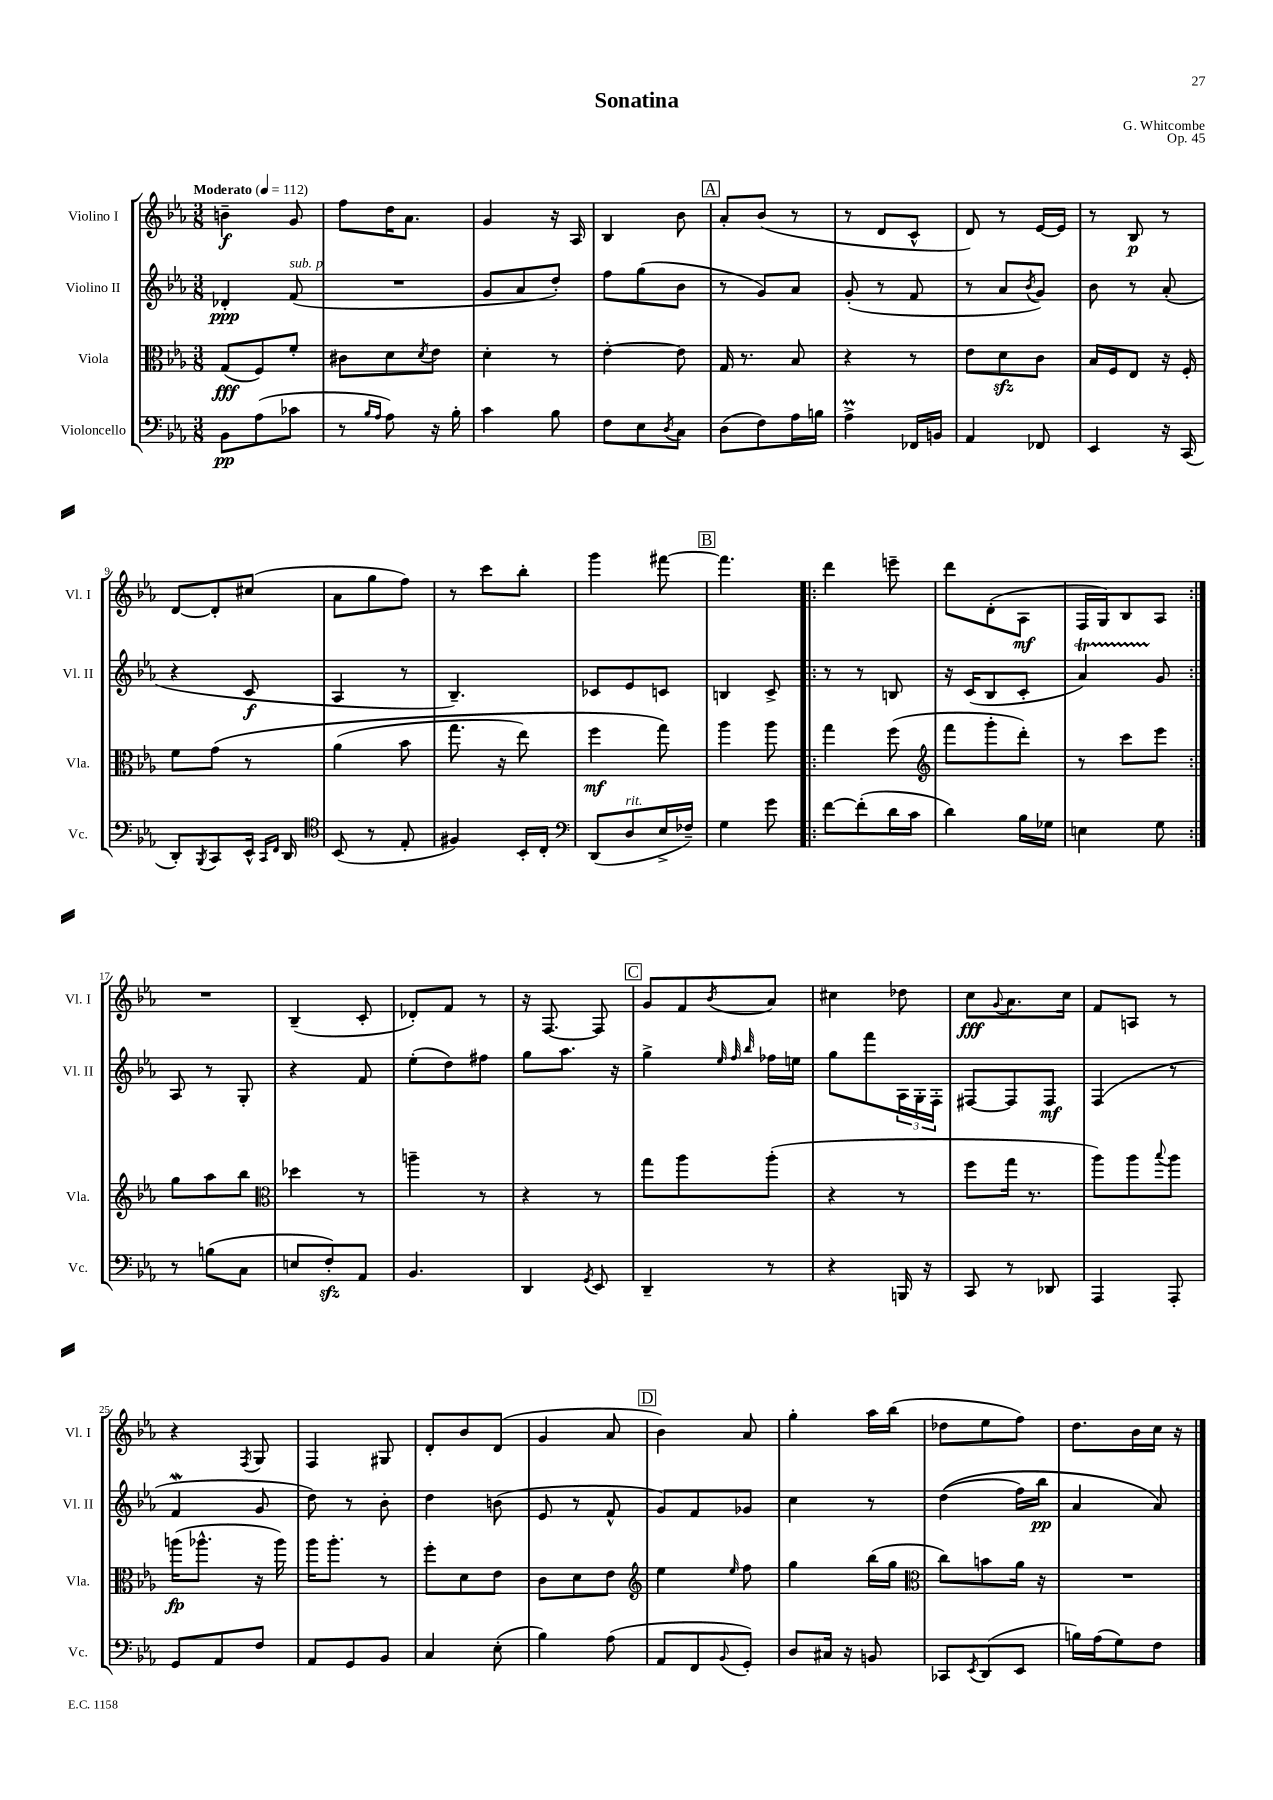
\header { title = "Sonatina" composer = "G. Whitcombe" opus = "Op. 45" }
<<
\new StaffGroup <<
\new Staff = "s0" \with { instrumentName = "Violino I" shortInstrumentName = "Vl. I" } {
    \clef treble \key ees \major \numericTimeSignature \time 3/8 \tempo "Moderato" 4 = 112
    b'4--\f g'8 |
    f''8 d''16 aes'8. |
    g'4 r16 aes16 |
    bes4 bes'8 |
    \mark \markup { \box "A" } aes'8-. bes'8( r8 |
    r8 d'8 c'8-^ |
    d'8) r8 ees'16~ ees'16 |
    r8 bes8\p r8 |
    d'8~ d'8-. cis''8( |
    aes'8 g''8 f''8) |
    r8 c'''8 bes''8-. |
    g'''4 fis'''8~ |
    \mark \markup { \box "B" } fis'''4. |
    \repeat volta 2 { d'''4 e'''8-- |
    d'''8 d'8-.( aes8\mf |
    f16 g16) bes8 aes8 | }
    R4. |
    bes4--( c'8-. |
    des'8-.) f'8 r8 |
    r16 f8.~ f8 |
    \mark \markup { \box "C" } g'8 f'8 \acciaccatura { bes'8 } aes'8 |
    cis''4 des''8 |
    c''8\fff \appoggiatura { g'8 } aes'8. c''16 |
    f'8 a8 r8 |
    r4 \acciaccatura { f8 } g8 |
    f4 gis8 |
    d'8-. bes'8 d'8( |
    g'4 aes'8 |
    \mark \markup { \box "D" } bes'4) aes'8 |
    g''4-. aes''16 bes''16( |
    des''8 ees''8 f''8) |
    d''8. bes'16 c''16 r16 \bar "|." |
}
\new Staff = "s1" \with { instrumentName = "Violino II" shortInstrumentName = "Vl. II" } {
    \clef treble \key ees \major \numericTimeSignature \time 3/8
    des'4-.\ppp f'8^\markup { \italic "sub. p" }( |
    R4. |
    g'8 aes'8 d''8-.) |
    f''8 g''8( bes'8 |
    \mark \markup { \box "A" } r8 g'8) aes'8 |
    g'8-.( r8 f'8 |
    r8 aes'8 \acciaccatura { bes'8 } g'8) |
    bes'8 r8 aes'8-.( |
    r4 c'8\f |
    aes4 r8 |
    bes4.--) |
    ces'8 ees'8 c'8 |
    \mark \markup { \box "B" } b4 c'8-> |
    \repeat volta 2 { r8 r8 b8 |
    r16 c'16( bes8 c'8-. |
    aes'4\startTrillSpan) g'8\stopTrillSpan | }
    aes8 r8 g8-. |
    r4 f'8 |
    ees''8-.( d''8) fis''8 |
    g''8 aes''8. r16 |
    \mark \markup { \box "C" } g''4-> \grace { ees''32 f''32 bes''32 } fes''16 e''16 |
    g''8 f'''8 \tuplet 3/2 { aes16 g16-. f16-. } |
    fis8~ fis8 fis8\mf |
    f4( r8 |
    f'4\mordent g'8 |
    d''8) r8 bes'8-. |
    d''4 b'8( |
    ees'8 r8 f'8-^ |
    \mark \markup { \box "D" } g'8) f'8 ges'8 |
    c''4 r8 |
    d''4(\( f''16) bes''16\pp |
    aes'4 aes'8\) \bar "|." |
}
\new Staff = "s2" \with { instrumentName = "Viola" shortInstrumentName = "Vla." } {
    \clef alto \key ees \major \numericTimeSignature \time 3/8
    g8\fff( f8) f'8-. |
    cis'8 d'8 \acciaccatura { d'8 } ees'8 |
    d'4-. r8 |
    ees'4~-. ees'8 |
    \mark \markup { \box "A" } g16 r8. bes8 |
    r4 r8 |
    ees'8 d'8\sfz c'8 |
    bes16 f16 ees8 r16 f16-. |
    f'8 g'8\( r8 |
    aes'4( bes'8 |
    g''8. r16 ees''8) |
    f''4\mf g''8\) |
    \mark \markup { \box "B" } aes''4 aes''8 |
    \repeat volta 2 { g''4 f''8( |
    \clef treble f'''8 g'''8-. d'''8-.) |
    r8 c'''8 ees'''8 | }
    g''8 aes''8 bes''8 |
    \clef alto des''4 r8 |
    a''4-- r8 |
    r4 r8 |
    \mark \markup { \box "C" } g''8 aes''8 aes''8-.( |
    r4 r8 |
    f''8 g''16 r8. |
    aes''8) aes''8 \appoggiatura { bes''8 } aes''8 |
    a''16\fp( aes''8.-^ r16 aes''16) |
    aes''16 aes''8.-. r8 |
    f''8-. d'8 ees'8 |
    c'8 d'8 ees'8 |
    \mark \markup { \box "D" } \clef treble ees''4 \grace { ees''16 } f''8 |
    g''4 bes''16( g''16 |
    \clef alto c''8) b'8 aes'16 r16 |
    R4. \bar "|." |
}
\new Staff = "s3" \with { instrumentName = "Violoncello" shortInstrumentName = "Vc." } {
    \clef bass \key ees \major \numericTimeSignature \time 3/8
    bes,8\pp aes8( ces'8 |
    r8 \grace { bes16 aes16 } aes8) r16 bes16-. |
    c'4 bes8 |
    f8 ees8 \acciaccatura { d8 } c8 |
    \mark \markup { \box "A" } d8( f8) aes16 b16 |
    aes4->\prall fes,16 b,16 |
    aes,4 fes,8 |
    ees,4 r16 c,16( |
    d,8-.) \acciaccatura { bes,,8 } c,8 ees,16-^ \grace { c,16 f,16 } d,16 |
    \clef tenor bes,8( r8 ees8-. |
    fis4) bes,16-. c16-. |
    \clef bass d,8( d8^\markup { \italic "rit." } ees16-> fes16--) |
    \mark \markup { \box "B" } g4 g'8 |
    \repeat volta 2 { f'8~ f'8-.( d'16 c'16 |
    d'4) bes16 ges16 |
    e4 g8 | }
    r8 b8( c8 |
    e8 f8-.\sfz) aes,8 |
    bes,4. |
    d,4 \acciaccatura { g,8 } ees,8 |
    \mark \markup { \box "C" } d,4-- r8 |
    r4 b,,16 r16 |
    c,8 r8 des,8 |
    aes,,4 aes,,8-. |
    g,8 aes,8 f8 |
    aes,8 g,8 bes,8 |
    c4 ees8-.( |
    bes4) aes8( |
    \mark \markup { \box "D" } aes,8 f,8 \appoggiatura { bes,8 } g,8-.) |
    d8 cis16 r16 b,8 |
    ces,8 \acciaccatura { ees,8 } d,8( ees,8 |
    b16) aes16( g8) f8 \bar "|." |
}
>>
>>
